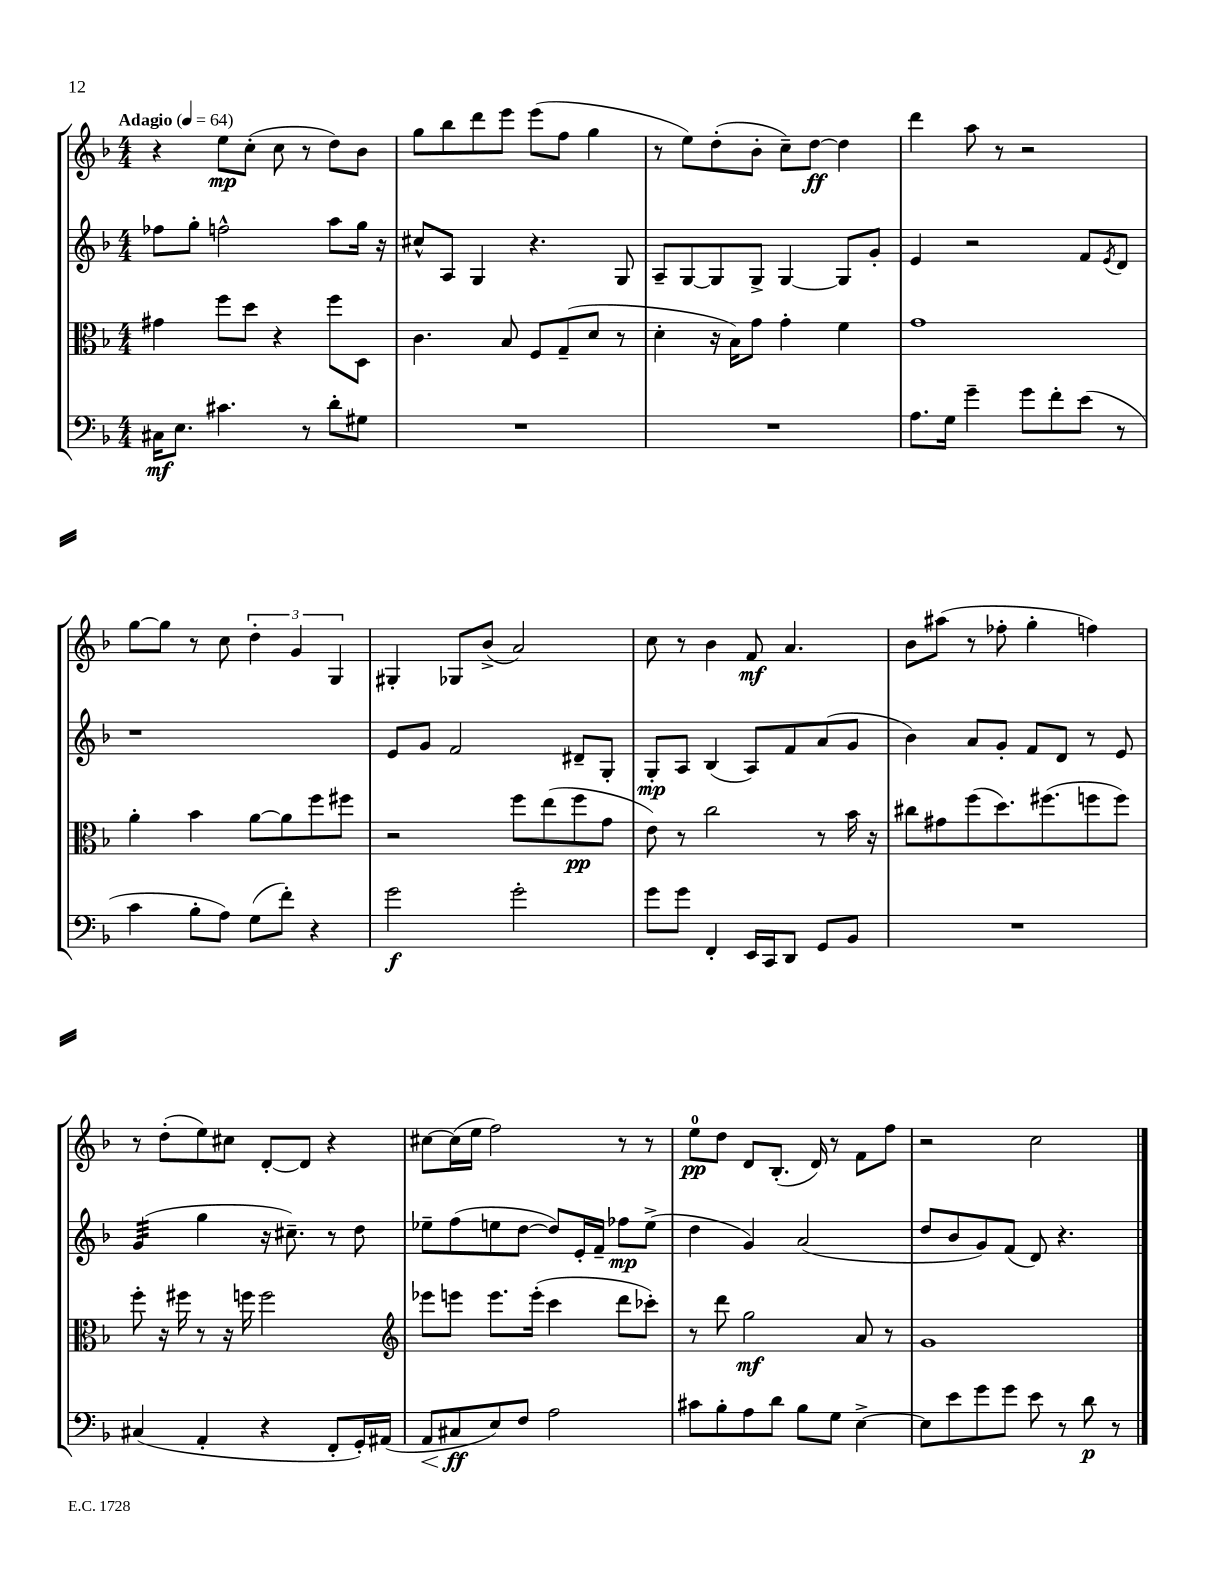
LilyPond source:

<<
\new StaffGroup <<
\new Staff = "s0" {
    \clef treble \key f \major \numericTimeSignature \time 4/4 \tempo "Adagio" 4 = 64
    r4 e''8\mp c''8-.( c''8 r8 d''8) bes'8 |
    g''8 bes''8 d'''8 e'''8 e'''8( f''8 g''4 |
    r8 e''8) d''8-.( bes'8-. c''8--) d''8~\ff d''4 |
    d'''4 a''8 r8 r2 |
    g''8~ g''8 r8 c''8 \tuplet 3/2 { d''4-. g'4 g4 } |
    gis4-. ges8 bes'8->( a'2) |
    c''8 r8 bes'4 f'8\mf a'4. |
    bes'8 ais''8( r8 fes''8-. g''4-. f''4) |
    r8 d''8-.( e''8) cis''8 d'8~-. d'8 r4 |
    cis''8~ cis''16( e''16 f''2) r8 r8 |
    e''8-0\pp d''8 d'8 bes8.-.( d'16) r8 f'8 f''8 |
    r2 c''2 \bar "|." |
}
\new Staff = "s1" {
    \clef treble \key f \major \numericTimeSignature \time 4/4
    fes''8 g''8-. f''2-^ a''8 g''16 r16 |
    cis''8-^ a8 g4 r4. g8 |
    a8-- g8~ g8 g8-> g4~ g8 g'8-. |
    e'4 r2 f'8 \acciaccatura { e'8 } d'8 |
    r1 |
    e'8 g'8 f'2 dis'8-- g8-. |
    g8-.\mp a8 bes4( a8) f'8 a'8( g'8 |
    bes'4) a'8 g'8-. f'8 d'8 r8 e'8 |
    g'4:32( g''4 r16 cis''8.--) r8 d''8 |
    ees''8-- f''8( e''8 d''8~ d''8) e'16-. f'16-- fes''8\mp e''8->( |
    d''4 g'4) a'2( |
    d''8 bes'8 g'8) f'8( d'8) r4. \bar "|." |
}
\new Staff = "s2" {
    \clef alto \key f \major \numericTimeSignature \time 4/4
    gis'4 f''8 d''8 r4 f''8 d8 |
    c'4. bes8 f8 g8--( d'8 r8 |
    d'4-. r16 bes16) g'8 g'4-. f'4 |
    g'1 |
    a'4-. bes'4 a'8~ a'8 f''8 fis''8 |
    r2 f''8 e''8( f''8\pp g'8 |
    e'8) r8 c''2 r8 bes'16 r16 |
    cis''8 gis'8 f''8( d''8.) fis''8.( f''8 f''8) |
    f''8-. r16 fis''16 r8 r16 f''16 f''2 |
    \clef treble ees'''8 e'''8 e'''8. e'''16-.( c'''4 d'''8 ces'''8-.) |
    r8 d'''8 g''2\mf a'8 r8 |
    g'1 \bar "|." |
}
\new Staff = "s3" {
    \clef bass \key f \major \numericTimeSignature \time 4/4
    cis16\mf e8. cis'4. r8 d'8-. gis8 |
    R1 |
    R1 |
    a8. g16 g'4-- g'8 f'8-. e'8( r8 |
    c'4 bes8-. a8) g8( f'8-.) r4 |
    g'2\f g'2-. |
    g'8 g'8 f,4-. e,16 c,16 d,8 g,8 bes,8 |
    R1 |
    cis4( a,4-. r4 f,8-. g,16-.) ais,16( |
    a,8\< cis8\ff\! e8) f8 a2 |
    cis'8 bes8-. a8 d'8 bes8 g8 e4~-> |
    e8 e'8 g'8 g'8 e'8 r8 d'8\p r8 \bar "|." |
}
>>
>>
\layout { \context { \Score \remove "Bar_number_engraver" } }
